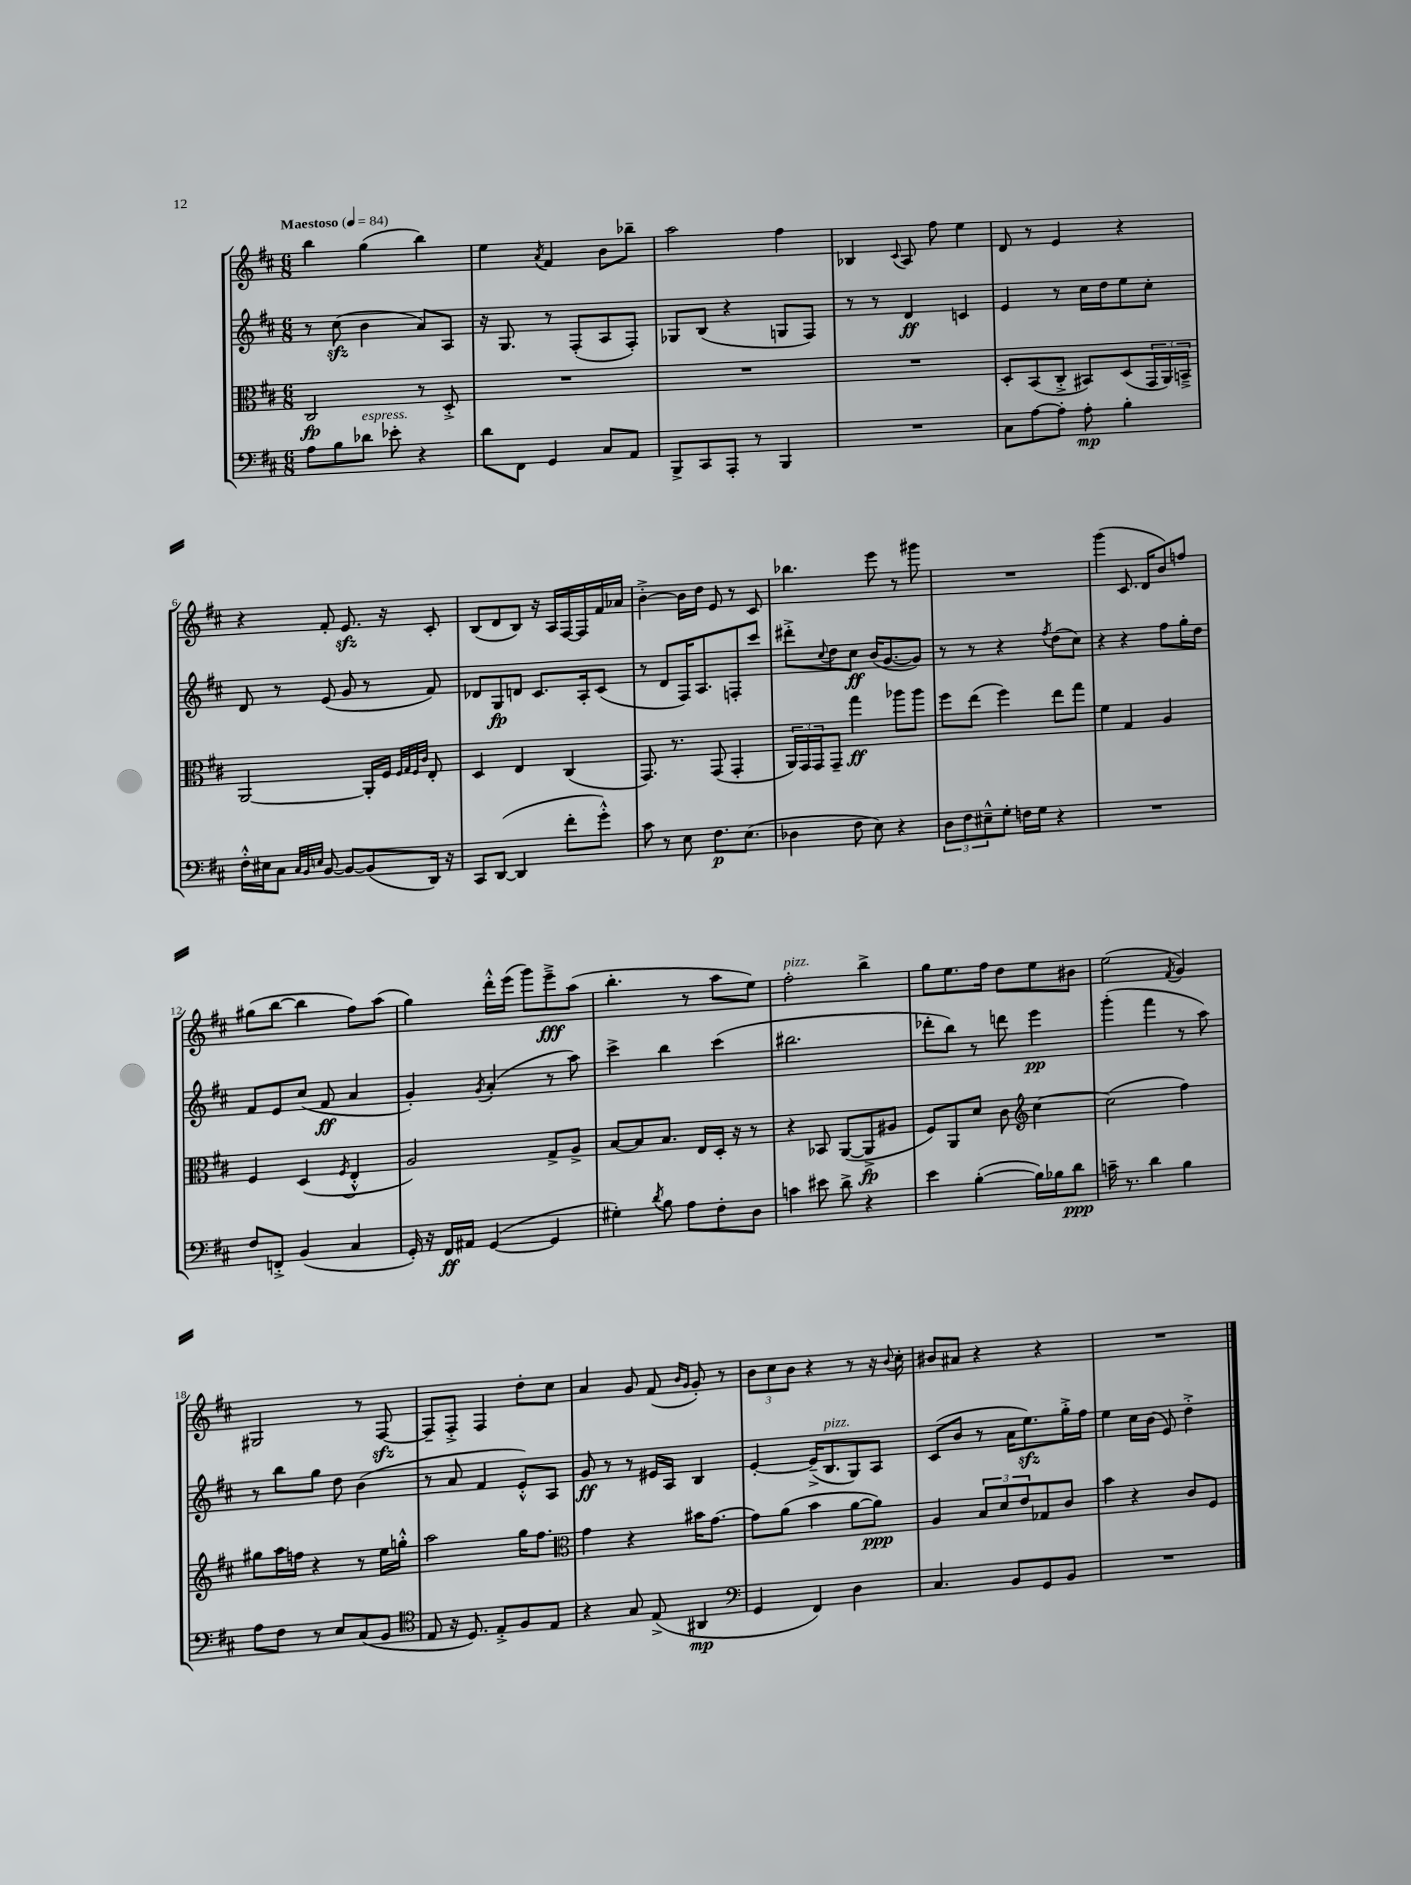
<<
\new StaffGroup <<
\new Staff = "s0" {
    \clef treble \key d \major \numericTimeSignature \time 6/8 \tempo "Maestoso" 4 = 84
    b''4 g''4( b''4) |
    e''4 \acciaccatura { a'8 } fis'4 b'8 bes''8-- |
    a''2 fis''4 |
    bes4 \appoggiatura { cis'8 } a8 fis''8 e''4 |
    d'8 r8 e'4 r4 |
    r4 fis'8-. e'8.\sfz r16 cis'8-. |
    b8( d'8 b8) r16 a16 fis16~ fis16 fis'16 aes'16 |
    b'4~-.-> b'16 d''16 e'8 r8 cis'8 |
    bes''4. e'''8 r8 gis'''8 |
    R2. |
    g'''4( cis'8. d'16 b'8) f''8 |
    gis''8( b''8~ b''4 fis''8) a''8( |
    g''4) d'''16-.-^ e'''16( g'''8) e'''8--->\fff a''8( |
    b''4.-. r8 a''8 e''8) |
    fis''2-.^\markup { \italic "pizz." } b''4-> |
    g''8 e''8. fis''16 d''8 e''8 bis'8 |
    e''2( \acciaccatura { fis'8 } g'4) |
    gis2 r8 fis8~\sfz |
    fis8-- fis8-.-> fis4 d''8-. cis''8 |
    a'4 g'8 fis'8( \grace { b'16 g'16 } g'8-.) r8 |
    \tuplet 3/2 { b'8 cis''8 b'8 } r4 r8 r16 \appoggiatura { b'8 } cis''16-. |
    bis'8 ais'8 r4 r4 |
    R2. \bar "|." |
}
\new Staff = "s1" {
    \clef treble \key d \major \numericTimeSignature \time 6/8
    r8 cis''8\sfz( b'4 a'8) a8 |
    r16 g8. r8 fis8-.( a8 fis8-.) |
    ges8 b8( r4 g8 fis8) |
    r8 r8 d'4\ff c'4 |
    e'4 r8 cis''16 d''16 e''8 cis''8-. |
    d'8 r8 e'8( g'8 r8 fis'8) |
    des'8 g8\fp d'8 cis'8. a16-. cis'8( |
    r8 d'8 fis16) a8. f8-. cis'''8 |
    dis'''8-.-> \appoggiatura { cis''8 } d''8 cis''8\ff b'16( g'8.~ g'8) |
    r8 r8 r4 \acciaccatura { fis''8 } d''8( cis''8) |
    r4 r4 fis''8 g''16-. d''16 |
    fis'8 e'8 cis''8( fis'8\ff a'4 |
    g'4-.) \acciaccatura { g'8 } a'4-.( r8 a''8) |
    cis'''4-> b''4 cis'''4( |
    bis''2. |
    des'''8-. b''8) r8 d'''8 e'''4\pp |
    g'''4-.( fis'''4 r8 a''8) |
    r8 b''8 g''8 d''8 b'4( |
    r8 a'8 fis'4 e'8-.-^) a8 |
    g'8\ff r8 r8 eis'16 a16 b4 |
    e'4~-. e'16--->( b8.^\markup { \italic "pizz." } g8) a8 |
    cis'8( b'8 r8 a'16 e''8.\sfz) g''16-.-> fis''16 |
    e''4 cis''16 b'16( e'8) d''4-.-> \bar "|." |
}
\new Staff = "s2" {
    \clef alto \key d \major \numericTimeSignature \time 6/8
    cis2\fp r8 d8-.-> |
    R2. |
    R2. |
    R2. |
    d8-. b,8( cis8-.-> bis,8) d8( \tuplet 3/2 { g,16 a,16) b,16---> } |
    a,2~ a,16-. fis16 \grace { fis32 g32 fis32 cis'32 } e8-. |
    d4 e4 cis4( |
    g,8.) r8. g,8( g,4-. |
    \tuplet 3/2 { a,16) g,16 g,16 } g,8-- g''4\ff aes''8 aes''8 |
    fis''8 e''8( fis''4) e''8 g''8 |
    fis'4 g4 a4 |
    fis4 d4( \acciaccatura { fis8 } e4-.-^ |
    a2) g8-> a8-> |
    b8~ b8 b8. e16 d16-. r16 r8 |
    r4 bes,8 a,8~( a,8->\fp ais8 |
    fis8) a,8 d'8 cis'8 \clef treble cis''4~ |
    cis''2( fis''4) |
    gis''8 a''16 f''16 r4 r8 e''16 g''16-.-^ |
    a''2 g''16 fis''8. |
    \clef alto g'4 r4 bis'16 g'8.~ |
    g'8 a'8( b'4 a'8~ a'8\ppp) |
    a4 \tuplet 3/2 { b8 d'8 e'8 } ges8 cis'8 |
    b'4 r4 cis'8 fis8 \bar "|." |
}
\new Staff = "s3" {
    \clef bass \key d \major \numericTimeSignature \time 6/8
    a8 b8 des'8^\markup { \italic "espress." } ees'8-. r4 |
    d'8 fis,8 g,4 cis8 a,8 |
    b,,8-> cis,8 a,,8-. r8 b,,4 |
    R2. |
    cis8 a8~ a8-. a8-.\mp b4-. |
    fis16-.-^ eis16 cis8 \grace { cis32 b,32 e32 } b,8~ b,8~ b,8( d,16) r16 |
    cis,8 d,8~( d,4 fis'8-. g'8-.-^) |
    cis'8 r8 e8 fis8.\p e8.( |
    des4 fis8 e8) r4 |
    \tuplet 3/2 { d8 fis8 eis8---^ } g8-. f16 g16 r4 |
    R2. |
    fis8 f,8-.-> b,4( cis4 |
    g,16-.) r16 fis,16\ff ais,16 g,4~( g,4 |
    gis4-.) \acciaccatura { d'8 } b8 a8 fis8-. d8 |
    c'4 eis'8 d'8-> r4 |
    e'4 b4~-.( b16) bes16 d'8\ppp |
    c'16-- r8. d'4 b4 |
    a8 fis8 r8 e8 cis8( b,8 |
    \clef tenor e8 r16 d8.) e8-.-> fis8 e8 |
    r4 g8 e8->( ais,4\mp |
    \clef bass g,4 fis,4) d4 |
    cis4. b,8 g,8 b,8 |
    R2. \bar "|." |
}
>>
>>
